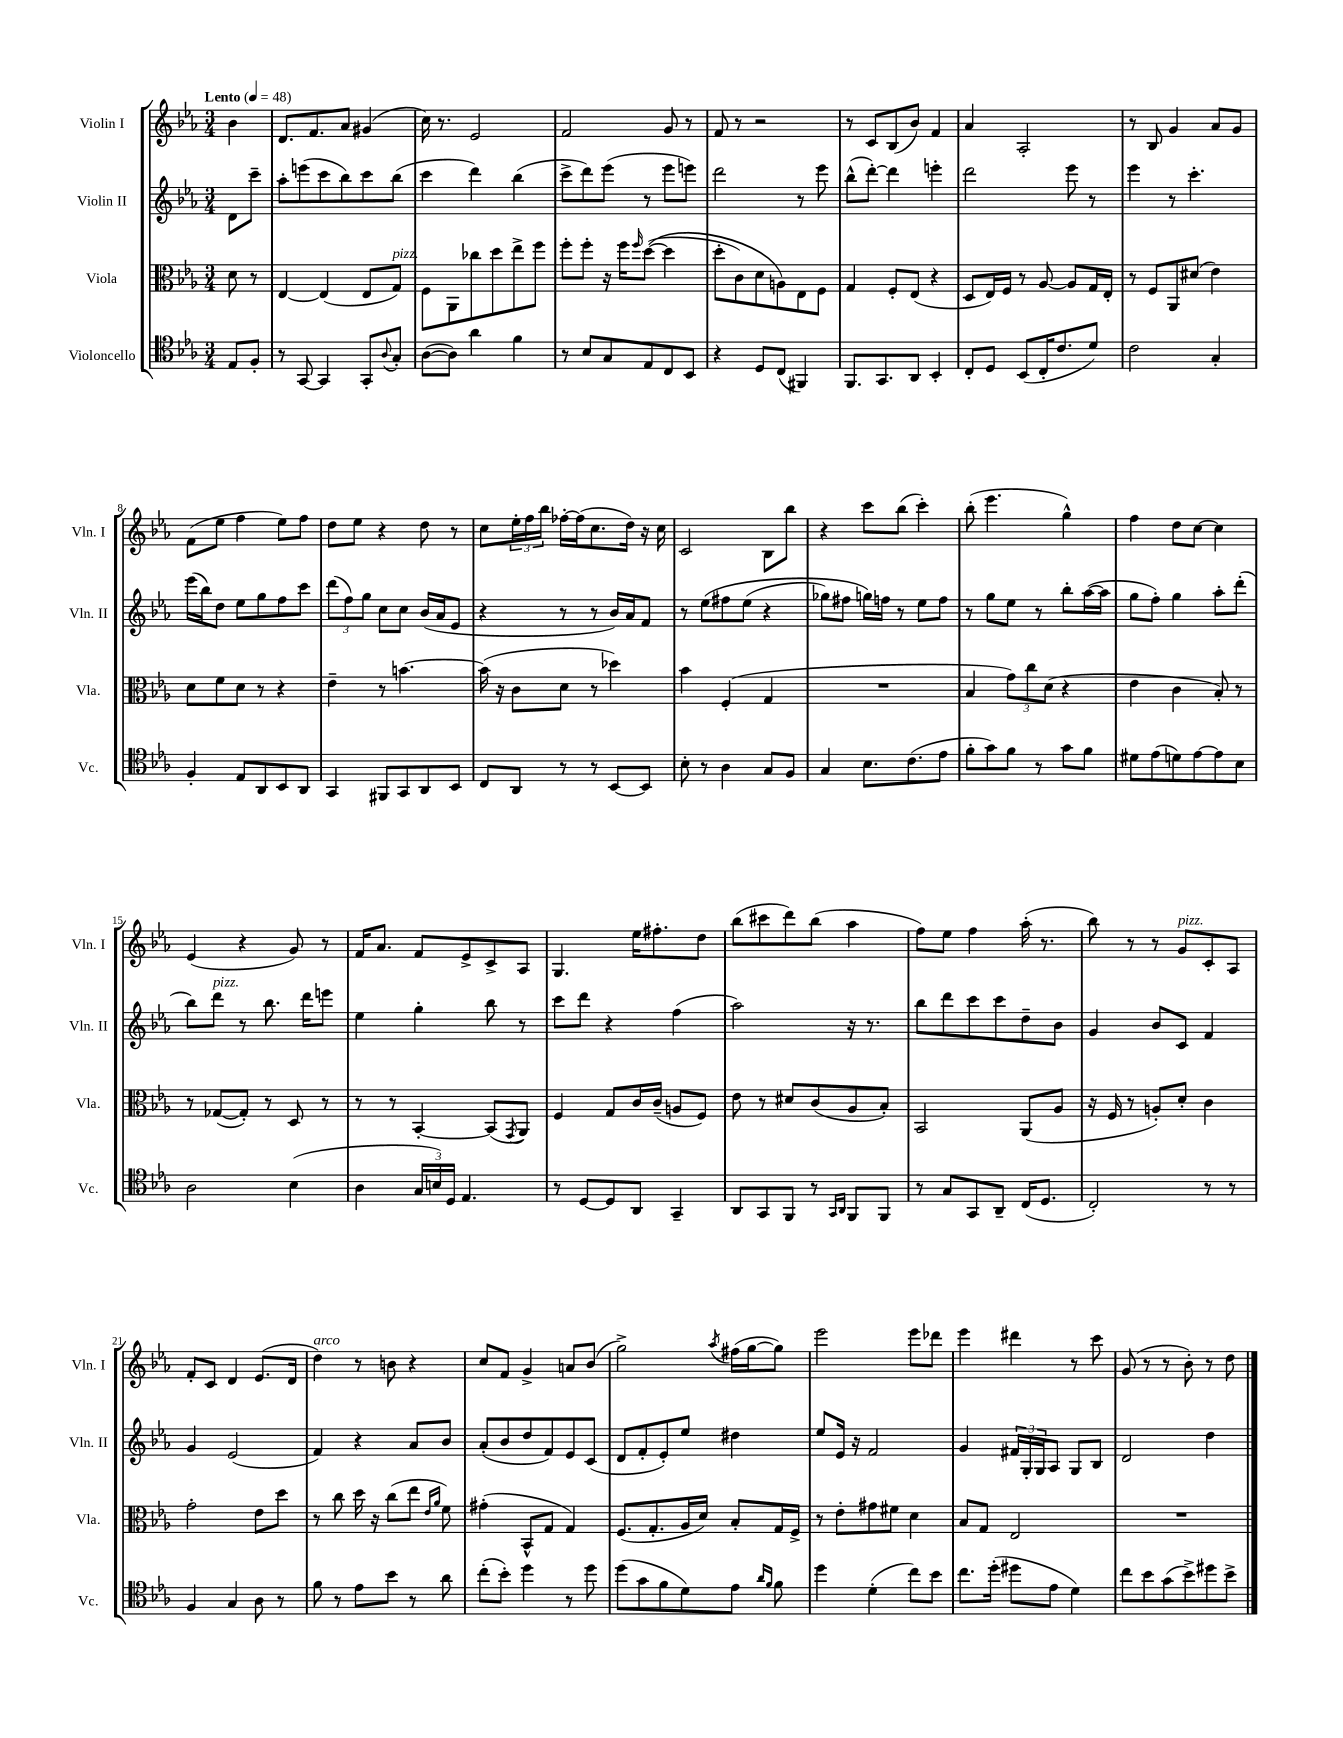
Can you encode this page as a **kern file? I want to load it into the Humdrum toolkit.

**kern	**kern	**kern	**kern
*staff4	*staff3	*staff2	*staff1
*clefC4	*clefC3	*clefG2	*clefG2
*k[b-e-a-]	*k[b-e-a-]	*k[b-e-a-]	*k[b-e-a-]
*M3/4	*M3/4	*M3/4	*M3/4
*MM48	*MM48	*MM48	*MM48
8E-	8d	8d	4b-
8F'	8r	8ccc~	.
=	=	=	=
8r	[4E-	8aa-'	8.d
[8GG	.	(8eee	.
.	.	.	8.f
4GG]	(4E-]	8ccc	.
.	.	8bb-)	8a-
8GG'	8E-	8ccc	(4g#
8qqA-	.	.	.
8G'	8G)	(8bb-	.
=	=	=	=
([8A-	8F	4ccc	16cc)
.	.	.	8.r
8A-])	8AA-	.	.
4a-	8cc-	4ddd)	2e-
.	8dd	.	.
4f	8ee-^	(4bb-	.
.	8ff	.	.
=	=	=	=
8r	8ff'	8ccc^	2f
8B-	8ff'	8ddd)	.
8G	16r	(8eee-	.
.	16ff	.	.
.	16qqff	.	.
8E-	&(([8dd	8r	.
8C	4dd]	8eee-	8g
8BB-	.	8eee)	8r
=	=	=	=
4r	8dd'	2ddd	8f
.	8c)	.	8r
8D	8d	.	2r
(8C	8A&)	.	.
4FF#)	8E-	8r	.
.	8F	8eee-	.
=	=	=	=
8.FF	4G	(8bb-^^	8r
.	.	[8ddd')	8c
8.GG	.	.	.
.	8F'	4ddd]	(8B-
8AA-	(8E-	.	8b-)
4BB-'	4r	4eee'	4f
=	=	=	=
8C'	8D	2ddd	4a-
8D	16E-)	.	.
.	16F	.	.
(8BB-	8r	.	2A-'
16C'	[8A-	.	.
8.c	.	.	.
.	8A-]	8eee-	.
8d)	16G	8r	.
.	16E-'	.	.
=	=	=	=
2c	8r	4eee-	8r
.	8F	.	8B-
.	8AA-	8r	4g
.	(8d#	4.ccc'	.
4G'	4e-)	.	8a-
.	.	.	8g
=	=	=	=
4F'	8d	(16eee-	(8f
.	.	16bb-)	.
.	8f	8dd	8ee-
8E-	8d	8ee-	4ff
8AA-	8r	8gg	.
8BB-	4r	8ff	8ee-)
8AA-	.	8ccc	8ff
=	=	=	=
4GG	4e-~	(12ddd	8dd
.	.	12ff)	.
.	.	.	8ee-
.	.	12gg	.
8FF#	8r	8cc	4r
8GG	[4.b	8cc	.
8AA-	.	(16b-	8dd
.	.	16a-	.
8BB-	.	8e-	8r
=	=	=	=
8C	(16b]	4r	8cc
.	16r	.	.
8AA-	8c	.	24ee-'
.	.	.	24ff
.	.	.	24bb-
8r	8d	8r	[16ff-'
.	.	.	(16ff-]
8r	8r	8r	8.cc
[8BB-	4dd-)	16b-)	.
.	.	16a-	16dd)
8BB-]	.	8f	16r
.	.	.	16cc
=	=	=	=
8B-'	4b-	8r	2c
8r	.	&(8ee-	.
4A-	(4F'	8ff#	.
.	.	(8ee-	.
8G	4G	4r	8B-
8F	.	.	8bb-
=	=	=	=
4G	2.r	8gg-)	4r
.	.	8ff#	.
8.B-	.	16gg&)	8ccc
.	.	16ff	.
.	.	8r	(8bb-
(8.c	.	.	.
.	.	8ee-	4ccc')
8e-	.	8ff	.
=	=	=	=
8f'	4B-	8r	(8bb-'
8g)	.	8gg	4.eee-
8f	12g)	8ee-	.
.	12cc	.	.
8r	.	8r	.
.	(12d	.	.
8g	4r	8bb-'	4gg^^)
8f	.	([16aa-	.
.	.	16aa-]	.
=	=	=	=
8d#	4e-	8gg	4ff
(8e-	.	8ff')	.
8d)	4c	4gg	8dd
[8e-	.	.	[8cc
8e-]	8B-')	8aa-'	4cc]
8B-	8r	(8ddd'	.
=	=	=	=
2A-	8r	8bb-)	(4e-
.	([8G-	8ddd	.
.	8G-'])	8r	4r
.	8r	8.bb-	.
(4B-	8D	.	8g)
.	.	16ddd	.
.	8r	8eee	8r
=	=	=	=
4A-	8r	4ee-	16f
.	.	.	8.a-
.	8r	.	.
24G	[4BB-'	4gg'	8f
24B)	.	.	.
24D	.	.	.
4.E-	.	.	8e-^
.	(8BB-]	8bb-	8c^
.	8qGG	.	.
.	8AA-)	8r	8A-
=	=	=	=
8r	4F	8ccc	4.G
[8D	.	8ddd	.
8D]	8G	4r	.
8AA-	16c	.	16ee-
.	(16c~	.	8.ff#'
4GG~	8A	(4ff	.
.	8F)	.	8dd
=	=	=	=
8AA-	8e-	2aa-)	(8bb-
8GG	8r	.	8ccc#
8FF	8d#	.	8ddd)
8r	(8c	.	(8bb-
16qqGG	.	.	.
16qqAA-	.	.	.
8FF	8A-	16r	4aa-
.	.	8.r	.
8FF	8B-')	.	.
=	=	=	=
8r	2BB-	8bb-	8ff)
8G	.	8ddd	8ee-
8GG	.	8ccc	4ff
8AA-~	.	8ccc	.
(16C	(8AA-	8dd~	(16aa-'
8.D	.	.	8.r
.	8A-	8b-	.
=	=	=	=
2C')	16r	4g	8bb-)
.	16F	.	.
.	8r	.	8r
.	8A')	8b-	8r
.	8d'	8c	8g
8r	4c	4f	8c'
8r	.	.	8A-
=	=	=	=
4F	2g'	4g	8f'
.	.	.	8c
4G	.	(2e-	4d
8A-	8e-	.	(8.e-
8r	8dd	.	.
.	.	.	16d
=	=	=	=
8f	8r	4f)	4dd)
8r	8cc	.	.
8e-	16dd	4r	8r
.	16r	.	.
8b-	(8cc	.	8b
8r	8ee-	8a-	4r
.	16qqe-	.	.
.	16qqa-	.	.
8a-	8f)	8b-	.
=	=	=	=
(8cc'	(4g#'	(8a-'	8cc
8b-')	.	8b-	8f
4dd	8BB-^^	8dd	4g^
.	8G	8f)	.
8r	4G)	8e-	8a
8dd	.	(8c	(8b-
=	=	=	=
(8dd	(8.F	8d	2gg^)
8g	.	8f'	.
.	8.G'	.	.
8f	.	8e-')	.
8d)	16A-	8ee-	.
.	16d)	.	.
.	.	.	8qaa-
8e-	8B-'	4dd#	(16ff#
.	.	.	[16gg
16qqa-	.	.	.
16qqf	.	.	.
8f	16G	.	8gg])
.	16F^	.	.
=	=	=	=
4dd	8r	8ee-	2eee-
.	8e-'	16e-	.
.	.	16r	.
(4d'	8g#	2f	.
.	8f#	.	.
8cc)	4d	.	8eee-
8b-	.	.	8ddd-
=	=	=	=
8.cc	8B-	4g	4eee-
.	8G	.	.
(16dd'	.	.	.
8dd#	2E-	24f#	4ddd#
.	.	24G'	.
.	.	24G	.
8e-	.	8A-	.
4d)	.	8G	8r
.	.	8B-	8ccc
=	=	=	=
8cc	2.r	2d	(8g
8b-	.	.	8r
(8g	.	.	8r
8b-^)	.	.	8b-')
8dd#	.	4dd	8r
8b-^	.	.	8dd
==	==	==	==
*-	*-	*-	*-
